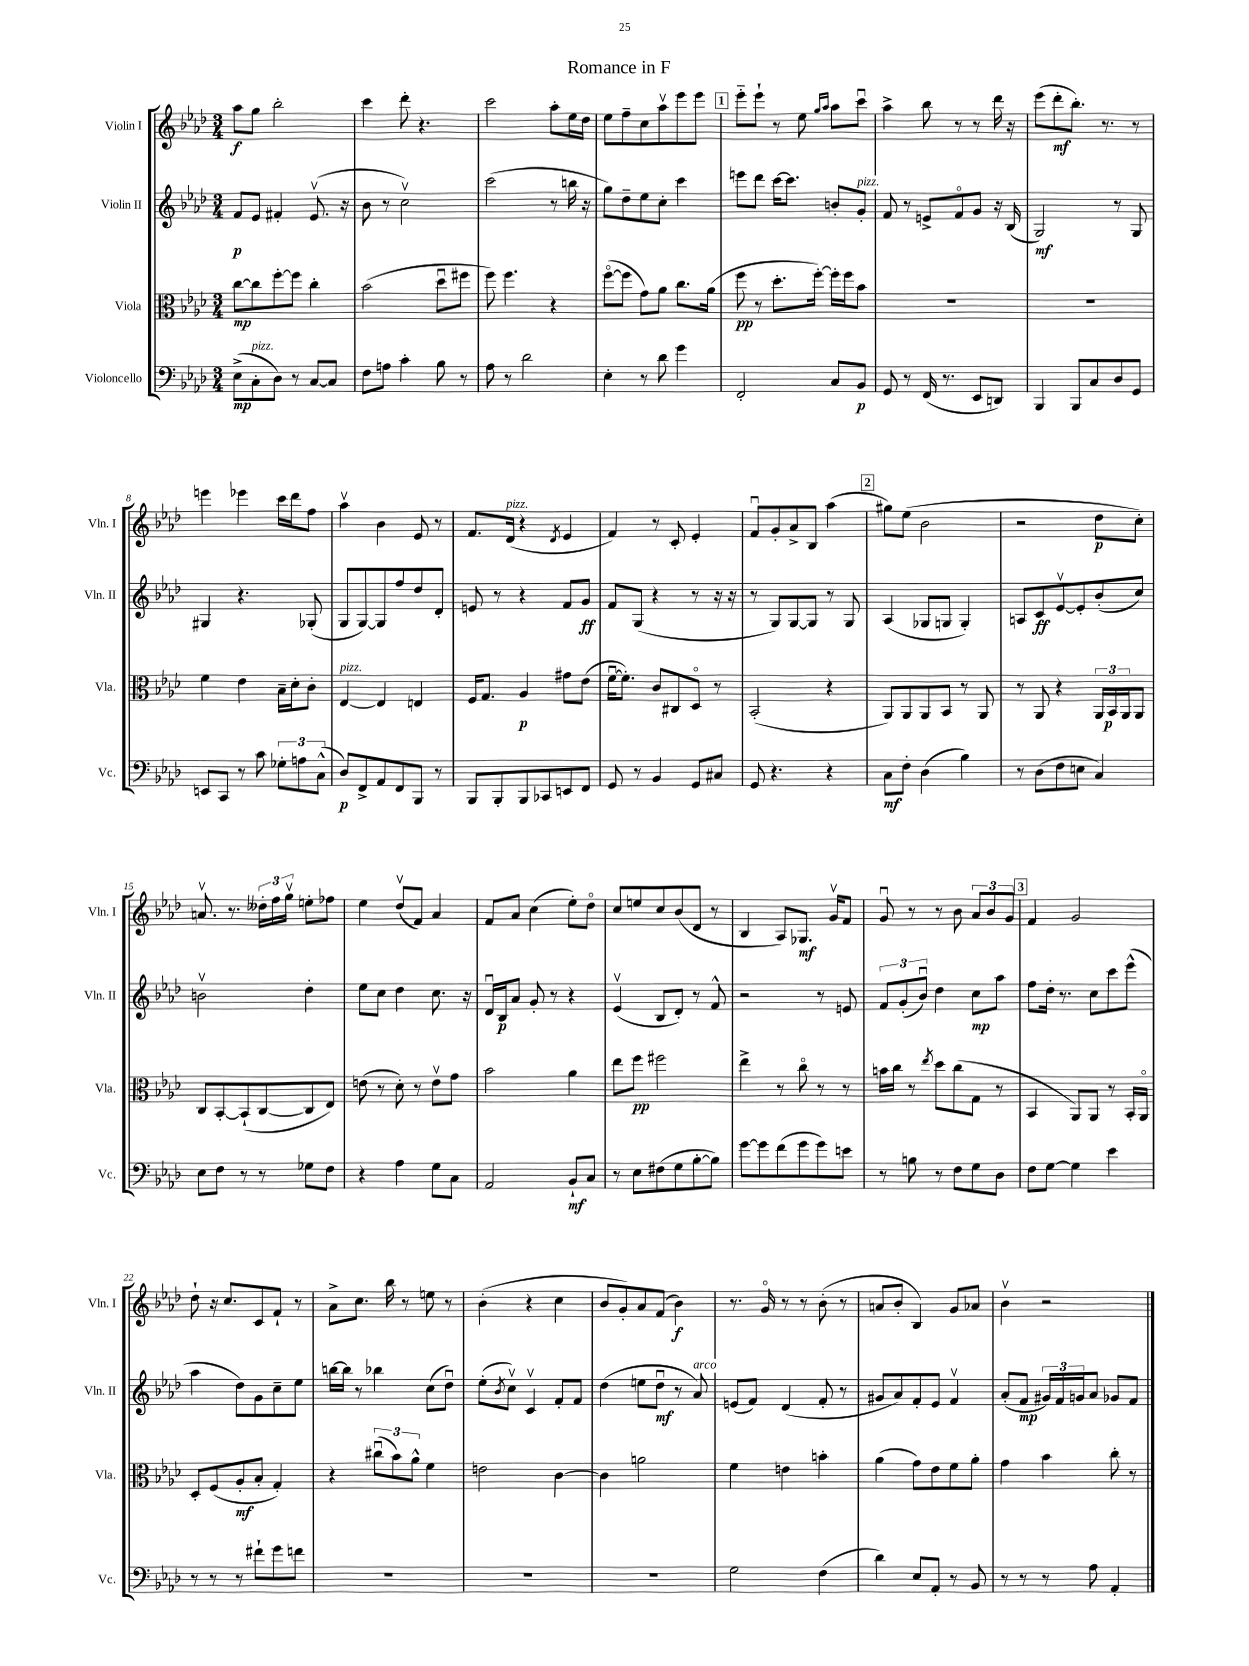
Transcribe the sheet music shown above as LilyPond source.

\header { title = "Romance in F" }
<<
\new StaffGroup <<
\new Staff = "s0" \with { instrumentName = "Violin I" shortInstrumentName = "Vln. I" } {
    \clef treble \key aes \major \numericTimeSignature \time 3/4
    aes''8\f g''8 bes''2-. |
    c'''4 des'''8-. r4. |
    c'''2 aes''8-. ees''16 des''16 |
    ees''8 f''8-- c''8 aes''8\upbow ees'''8 ees'''8 |
    \mark \markup { \box "1" } ees'''8-_ ees'''8-! r8 ees''8 \grace { g''16 aes''16 } aes''8 c'''8\downbow |
    aes''4-> bes''8 r8 r8 des'''16 r16 |
    ees'''8( des'''8-.\mf bes''8.-.) r8. r8 |
    e'''4 ees'''4 c'''16 des'''16 f''8 |
    aes''4\upbow bes'4 ees'8 r8 |
    f'8. des'16^\markup { \italic "pizz." }( r4 \acciaccatura { des'8 } ees'4 |
    f'4) r8 c'8-. ees'4-. |
    f'8\downbow g'8-. aes'8-> bes8 aes''4( |
    \mark \markup { \box "2" } gis''8) ees''8( bes'2 |
    r2 des''8\p c''8-.) |
    a'8.\upbow r8. \tuplet 3/2 { deses''16-. f''16 g''16\upbow } e''8-. fes''8 |
    ees''4 des''8\upbow( f'8) aes'4 |
    f'8 aes'8 c''4( ees''8-.) des''8\flageolet |
    c''8 e''8 c''8 bes'8( des'8 r8 |
    bes4 aes8) ges8.\mf g'16\upbow f'8 |
    g'8\downbow r8 r8 bes'8 \tuplet 3/2 { aes'8 bes'8 g'8 } |
    \mark \markup { \box "3" } f'4 g'2 |
    des''8-! r16 c''8. c'8 f'8-! r8 |
    aes'8-> c''8. bes''16 r8 e''8 r8 |
    bes'4-.( r4 c''4 |
    bes'8 g'8-.) aes'8 f'8( bes'4\f) |
    r8. g'16\flageolet r8 r8 bes'8-.( r8 |
    a'8 bes'8-. bes4) g'8 aes'8 |
    bes'4\upbow r2 \bar "|." |
}
\new Staff = "s1" \with { instrumentName = "Violin II" shortInstrumentName = "Vln. II" } {
    \clef treble \key aes \major \numericTimeSignature \time 3/4
    f'8\p ees'8 fis'4-. ees'8.\upbow( r16 |
    bes'8 r8 c''2\upbow) |
    c'''2( r8 b''16 r16 |
    g''8) des''8-- ees''8 c''8-. c'''4 |
    \mark \markup { \box "1" } e'''8 des'''8 c'''16~ c'''8. b'8-. g'8-.^\markup { \italic "pizz." } |
    f'8 r8 e'8-> f'8\flageolet g'8 r16 bes16( |
    g2\mf) r8 g8 |
    gis4 r4. ges8-.( |
    g8 g8~) g8 f''8 des''8 des'8-. |
    e'8 r8 r4 f'8 g'8\ff |
    f'8 g8( r4 r8 r16 r16 |
    r8 g8) g8~ g8 r8 g8 |
    \mark \markup { \box "2" } aes4( ges8 g8 g4-.) |
    a8 c'8\ff ees'8~\upbow ees'8-. bes'8-.( c''8) |
    b'2\upbow des''4-. |
    ees''8 c''8 des''4 c''8. r16 |
    des'16\downbow bes16\p aes'8 g'8-. r8 r4 |
    ees'4\upbow( bes8 des'8-.) r8 f'8-^ |
    r2 r8 e'8 |
    \tuplet 3/2 { f'8 g'8-.( bes'8\downbow) } des''4 c''8\mp aes''8 |
    \mark \markup { \box "3" } f''8 des''16-. r8. c''8 c'''8 ees'''8-^( |
    aes''4 des''8) g'8 c''8-- ees''8 |
    b''16~ b''16 r8 bes''4 c''8( des''8\downbow) |
    ees''8-.( \acciaccatura { bes'8 } c''8\upbow) c'4\upbow f'8-. f'8 |
    des''4( e''8 des''8\downbow\mf r8 aes'8^\markup { \italic "arco" }) |
    e'8( f'8) des'4( f'8-. r8 |
    gis'8 aes'8) f'8-. ees'8 f'4\upbow |
    aes'8-.( f'8\mp \tuplet 3/2 { gis'16) f'16 g'16 } aes'8 ges'8 f'8 \bar "|." |
}
\new Staff = "s2" \with { instrumentName = "Viola" shortInstrumentName = "Vla." } {
    \clef alto \key aes \major \numericTimeSignature \time 3/4
    c''8~\mp c''8 f''8~-. f''8 c''4-. |
    bes'2( des''8\downbow fis''8 |
    f''8) f''4. r4 |
    f''8~\flageolet( f''8 g'8) aes'8 c''8. aes'16( |
    \mark \markup { \box "1" } f''8\pp r8 des''8.-. f''16~-.) f''16-. f''16 bes'8 |
    R2. |
    R2. |
    f'4 ees'4 bes16-- des'16-. c'8-. |
    ees4~^\markup { \italic "pizz." } ees4 e4 |
    f16 g8. aes4\p gis'8 ees'8( |
    f'16~\downbow f'8.-.) c'8 cis8 des8\flageolet r8 |
    bes,2-.( r4 |
    \mark \markup { \box "2" } aes,8) aes,8 aes,8 bes,8 r8 aes,8 |
    r8 aes,8 r4 \tuplet 3/2 { aes,16 bes,16\p aes,16 } aes,8 |
    c8 bes,8~-. bes,8-!( c8~ c8 ees8) |
    e'8( r8 des'8-.) r8 e'8\upbow g'8 |
    bes'2 aes'4 |
    ees''8 f''8\pp fis''2 |
    ees''4-> r8 c''8\flageolet r8 r8 |
    b'16 c''16 r8 \acciaccatura { ees''8 } des''8 c''8( g8 r8 |
    \mark \markup { \box "3" } bes,4 aes,8) aes,8 r8 bes,16-. aes,16\flageolet |
    des8-. f8( aes8-.\mf bes8-. g4-.) |
    r4 \tuplet 3/2 { cis''8\downbow( bes'8) aes'8-^ } f'4 |
    e'2 c'4~ |
    c'4 a'2 |
    f'4 e'4 b'4-. |
    aes'4( g'8) ees'8 f'8 aes'8-. |
    g'4 bes'4 c''8-. r8 \bar "|." |
}
\new Staff = "s3" \with { instrumentName = "Violoncello" shortInstrumentName = "Vc." } {
    \clef bass \key aes \major \numericTimeSignature \time 3/4
    ees8->\mp( c8-.^\markup { \italic "pizz." } des8) r8 c8~ c8 |
    f8 a8 c'4-. bes8 r8 |
    aes8 r8 des'2 |
    ees4-. r8 des'8 g'4 |
    \mark \markup { \box "1" } f,2-. c8 bes,8\p |
    g,8 r8 f,16( r8. ees,8 d,8) |
    bes,,4 bes,,8 c8 des8 g,8 |
    e,8 c,8 r8 c'8 \tuplet 3/2 { ges8-. a8 c8-^( } |
    des8\p) f,8-> aes,8 f,8 bes,,8 r8 |
    bes,,8 bes,,8-. bes,,8 ces,8 e,8 f,8 |
    g,8 r8 bes,4 g,8 cis8 |
    g,8 r4. r4 |
    \mark \markup { \box "2" } c8\mf f8-. des4( bes4) |
    r8 des8( f8 e8 c4) |
    ees8 f8 r8 r8 ges8 f8 |
    r4 aes4 g8 c8 |
    aes,2 bes,8-!\mf c8 |
    r8 ees8 fis8( g8 bes8~-. bes8) |
    g'8~ g'8 f'8( g'8 g'8) e'8 |
    r8 b8 r8 f8 g8 des8 |
    \mark \markup { \box "3" } f8 g8~ g4 ees'4 |
    r8 r8 r8 fis'8-! g'8 f'8 |
    R2. |
    R2. |
    R2. |
    g2 f4( |
    des'4) ees8 aes,8-. r8 bes,8 |
    r8 r8 r8 aes8 aes,4-. \bar "|." |
}
>>
>>
